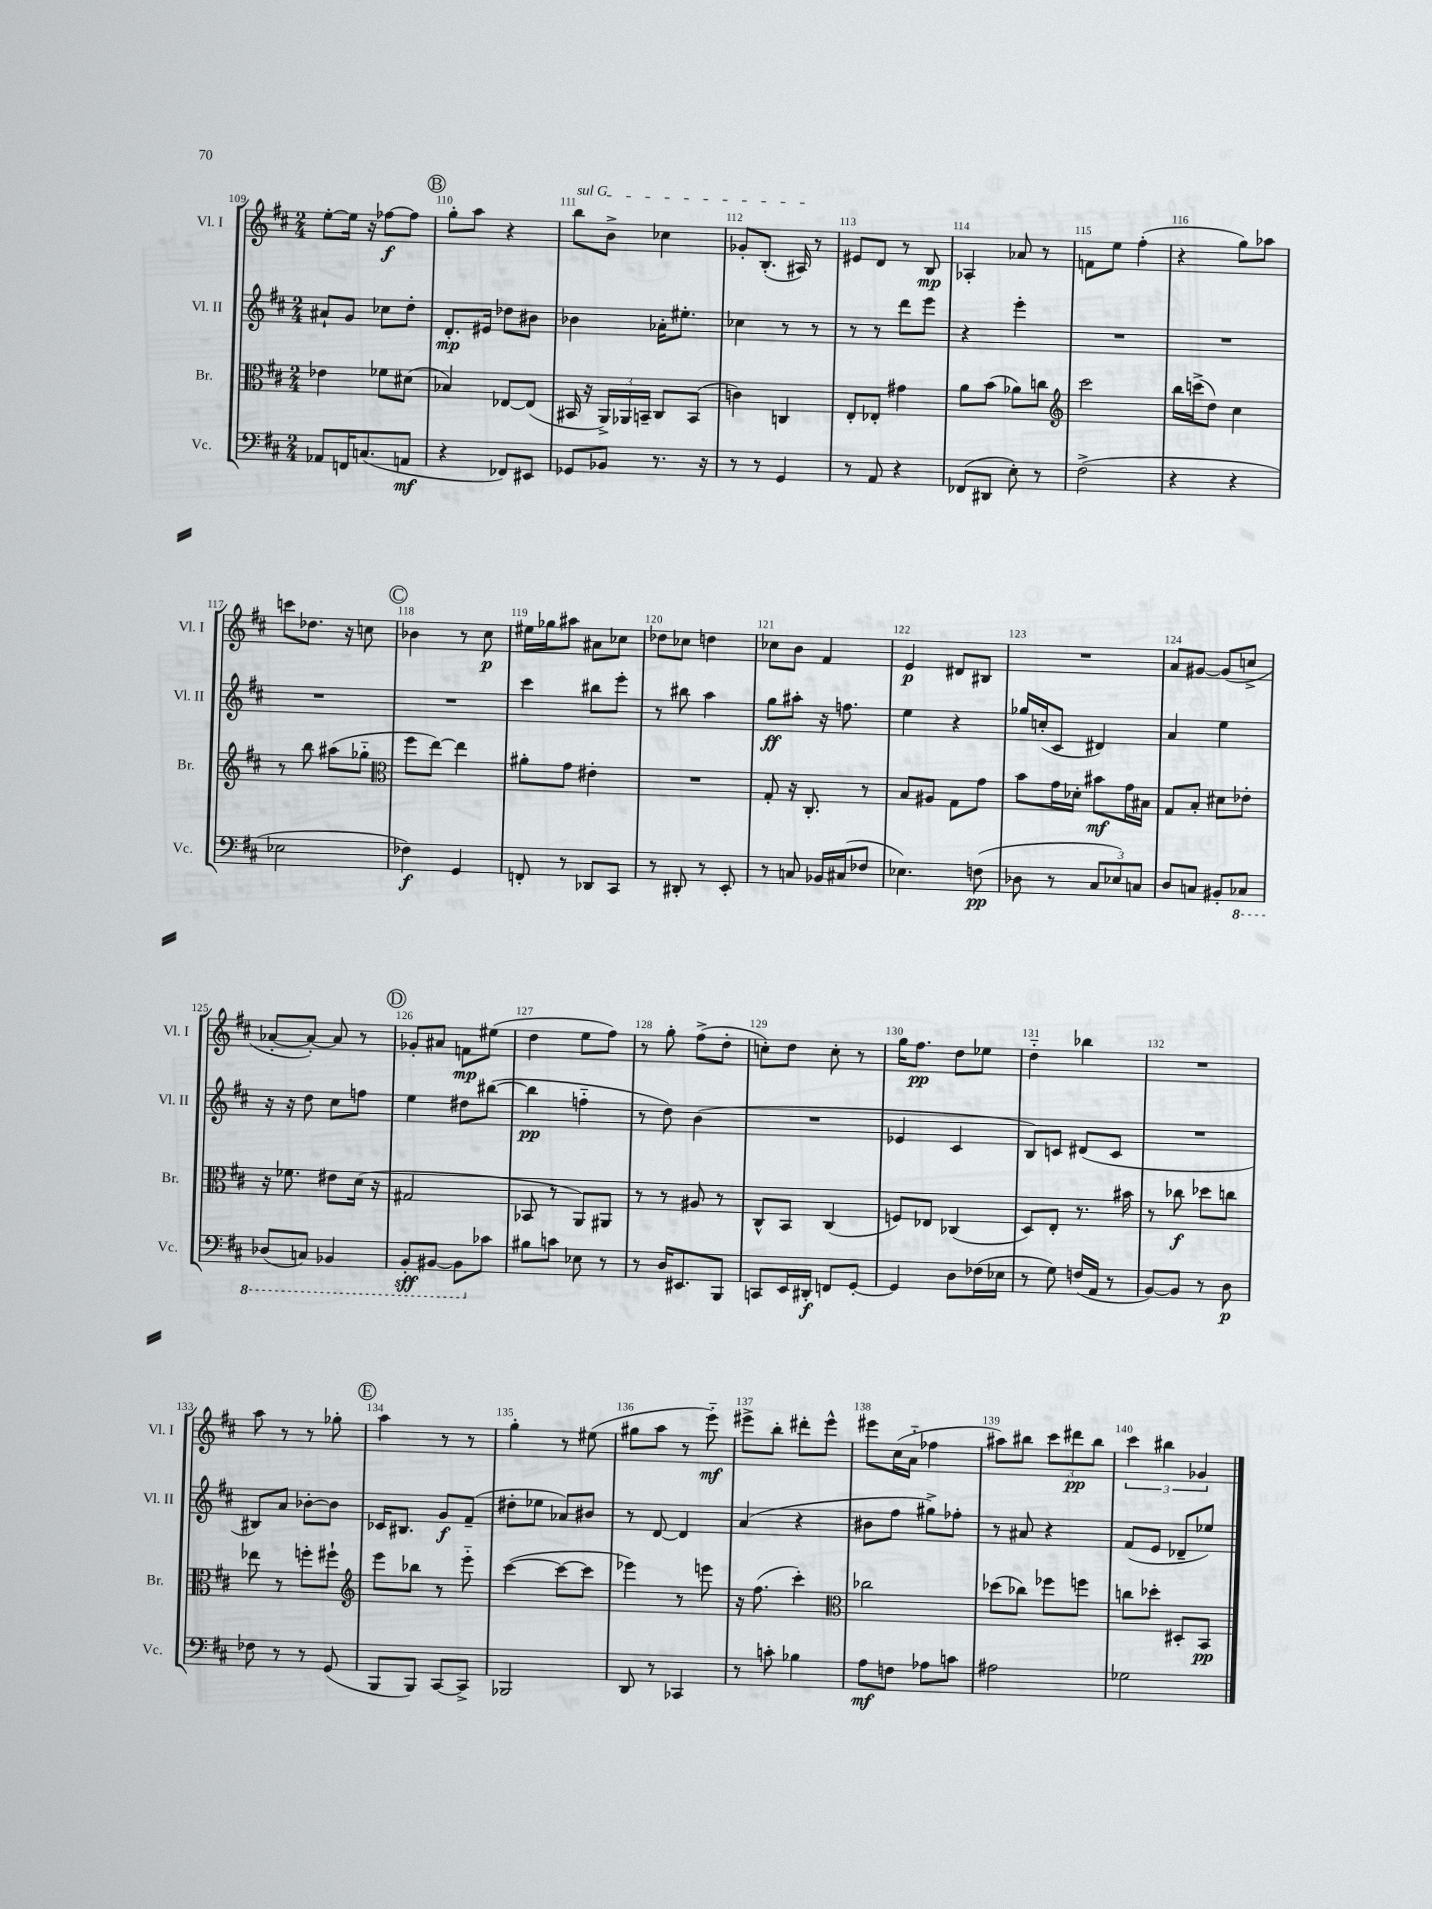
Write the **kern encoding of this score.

**kern	**dynam	**kern	**dynam	**kern	**dynam	**kern	**dynam
*part4	*part4	*part3	*part3	*part2	*part2	*part1	*part1
*staff4	*staff4	*staff3	*staff3	*staff2	*staff2	*staff1	*staff1
*I"Vc.	*	*I"Br.	*	*I"Vl. II	*	*I"Vl. I	*
*I'Vc.	*	*I'Br.	*	*I'Vl. II	*	*I'Vl. I	*
*clefF4	*	*clefC3	*	*clefG2	*	*clefG2	*
*k[f#c#]	*	*k[f#c#]	*	*k[f#c#]	*	*k[f#c#]	*
*M2/4	*	*M2/4	*	*M2/4	*	*M2/4	*
=109	=109	=109	=109	=109	=109	=109	=109
8AA-X/L	.	4e-X\	.	8a#X`/L	.	[8ee'\L	.
16FFn/K	.	.	.	8g/J	.	16ee\Jk]	.
(8.Cn/	.	.	.	.	.	16r	.
.	.	8f-X\L	.	8cc-X\L	.	[8ff-X\L	f
8AAn/J	mf	(8d#X\J	.	8dd'\J	.	8ff-\J]	.
!!LO:REH:place=s1:t=B
=110	=110	=110	=110	=110	=110	=110	=110
4r	.	4B-X/)	.	8.d'/L	mp	8gg'\L	.
.	.	.	.	.	.	8aa\J	.
.	.	.	.	16e#X/Jk	.	.	.
8FF-X/L)	.	[8E-X/L	.	8dd-X\L	.	4r	.
8EE#X/J	.	(8E-/J]	.	8b#X\J	.	.	.
=111	=111	=111	=111	=111	=111	=111	=111
!	!	!	!	!	!	!LO:TX:a:i:t=sul G	!
8GG-X/L	.	16BB#X/	.	4b-X\	.	8bb\L	.
.	.	16r	.	.	.	.	.
8BB-X/J	.	24AA^/LL)	.	.	.	8b^\J	.
.	.	24AA-X/	.	.	.	.	.
.	.	24BBn~/JJ	.	.	.	.	.
8.r	.	8C#/L	.	16a-X'\KL	.	4cc-X\	.
.	.	.	.	8.ee#X'\J	.	.	.
.	.	(8BB/J	.	.	.	.	.
16r	.	.	.	.	.	.	.
=112	=112	=112	=112	=112	=112	=112	=112
8r	.	4cn\)	.	4cc-X\	.	8g-X'/L	.
8r	.	.	.	.	.	(8.B'/J	.
4GG/	.	4Cn/	.	8r	.	.	.
.	.	.	.	.	.	16A#X/)	.
.	.	.	.	8r	.	8r	.
=113	=113	=113	=113	=113	=113	=113	=113
8r	.	8E'/L	.	8r	.	8e#X/L	.
8AA/	.	8E-X'/J	.	8r	.	8d/J	.
4r	.	4g#X\	.	8ddd\L	.	8r	.
.	.	.	.	8eee\J	.	8B/	mp
=114	=114	=114	=114	=114	=114	=114	=114
(8FF-X/L	.	8a\L	.	4r	.	4A-X'/	.
8DD#X/J	.	(8b\J	.	.	.	.	.
8E'\)	.	8a-X\L)	.	4eee'\	.	8a-X/	.
8r	.	8ccn\J	.	.	.	8r	.
=115	=115	=115	=115	=115	=115	=115	=115
*	*	*clefG2	*	*	*	*	*
(2F#^\	.	2ccc#\	.	2r	.	8fn\L	.
.	.	.	.	.	.	8ee\J	.
.	.	.	.	.	.	(4ff#'\	.
=116	=116	=116	=116	=116	=116	=116	=116
4r	.	16bb\LL	.	2r	.	4r	.
.	.	(16cccn^\J	.	.	.	.	.
.	.	8dd\J)	.	.	.	.	.
4r	.	4cc#\	.	.	.	8gg\L)	.
.	.	.	.	.	.	8aa-X\J	.
!!LO:LB:g=z
=117	=117	=117	=117	=117	=117	=117	=117
2E-X\	.	8r	.	2r	.	8cccn\L	.
.	.	8bb\	.	.	.	8.dd-X\J	.
.	.	(8aa#X\L	.	.	.	.	.
.	.	.	.	.	.	16r	.
.	.	8gg-X\J	.	.	.	8ccn\	.
!!LO:REH:place=s1:t=C
=118	=118	=118	=118	=118	=118	=118	=118
*	*	*clefC3	*	*	*	*	*
4F-X\)	f	8ff#\L	.	2r	.	4b-X\	.
.	.	[8ee\J)	.	.	.	.	.
4GG/	.	4ee\]	.	.	.	8r	.
.	.	.	.	.	.	8cc#\	p
=119	=119	=119	=119	=119	=119	=119	=119
8FFn'/	.	8a#X'\L	.	4ccc#\	.	16ee#X\LL	.
.	.	.	.	.	.	16gg-X\J	.
8r	.	8g\J	.	.	.	8aa#X\J	.
8DD-X/L	.	4e#X'\	.	8bb#X\L	.	8a#X\L	.
8CC#/J	.	.	.	8eee'\J	.	8cc-X\J	.
=120	=120	=120	=120	=120	=120	=120	=120
8r	.	2r	.	8r	.	8dd-X\L	.
8DD#X'/	.	.	.	8bb#X\	.	8cc-X\J	.
8r	.	.	.	4aa\	.	4ddn\	.
8EE'/	.	.	.	.	.	.	.
=121	=121	=121	=121	=121	=121	=121	=121
8r	.	8G'/	.	8gg\L	ff	8cc-X\L	.
8Cn/	.	16r	.	8aa#X'\J	.	8b\J	.
.	.	8.C#'/	.	.	.	.	.
16BB-X/LL	.	.	.	16r	.	4f#/	.
(16C#X/J	.	.	.	8.ffn\	.	.	.
8F-X/J	.	8r	.	.	.	.	.
=122	=122	=122	=122	=122	=122	=122	=122
4.E-X\)	.	8B/L	.	4ee\	.	4e/	p
.	.	8A#X/J	.	.	.	.	.
.	.	8G\L	.	4r	.	8d#X/L	.
(8Fn\	pp	8g\J	.	.	.	8B#X/J	.
=123	=123	=123	=123	=123	=123	=123	=123
8D-X\	.	8b\L	.	16gg-X/LL	.	2r	.
.	.	.	.	(16ccn'/J	.	.	.
8r	.	16g\L	.	8c#/J	.	.	.
.	.	16d-X'\JJ	.	.	.	.	.
12C#/L	.	8b#X\L	mf	4d#X/)	.	.	.
12E-X/)	.	.	.	.	.	.	.
.	.	16g\L	.	.	.	.	.
12Cn/J	.	.	.	.	.	.	.
.	.	16B#X\JJ	.	.	.	.	.
=124	=124	=124	=124	=124	=124	=124	=124
8D/L	.	8G/L	.	4a/	.	8a/L	.
8Cn/J	.	8B'/J	.	.	.	[8g#X/J	.
8BB#X'/L	.	8d#X\L	.	4ee\	.	(8g#/L]	.
*8ba	*	*	*	*	*	*	*
8CC-X/J	.	8e-X'\J	.	.	.	8ccn^/J	.
!!LO:LB:g=z
=125	=125	=125	=125	=125	=125	=125	=125
(8DD-X/L	.	16r	.	16r	.	[8a-X'/L	.
.	.	8.f-X\	.	16r	.	.	.
8CCn/J)	.	.	.	8dd\	.	8a-'/J_)	.
4BBB-X/	.	8e#X\L	.	8cc#\L	.	8a-/]	.
.	.	(16d\Jk	.	8ffn\J	.	8r	.
.	.	16r	.	.	.	.	.
!!LO:REH:place=s1:t=D
=126	=126	=126	=126	=126	=126	=126	=126
8BBB'/L	sff	2G#X/	.	4ee\	.	8g-X'/L	.
[8BBB#X/J	.	.	.	.	.	8a#X/J	.
8BBB#\L]	.	.	.	8dd#X\L	.	8fn\L	mp
*X8ba	*	*	*	*	*	*	*
8c-X\J	.	.	.	([8bb#X\J	.	(8ee#X\J	.
=127	=127	=127	=127	=127	=127	=127	=127
8B#X\L	.	8BB-X/	.	4bb#\]	pp	4dd\	.
8cn\J	.	8r	.	.	.	.	.
8E-X\	.	8AA/L)	.	4ffn\	.	8ee\L	.
8r	.	8AA#X/J	.	.	.	8ff#\J)	.
=128	=128	=128	=128	=128	=128	=128	=128
8r	.	8r	.	8r	.	8r	.
16D/KL	.	8r	.	8dd\)	.	8gg'\	.
8.EE#X/	.	.	.	.	.	.	.
.	.	8A#X/	.	(4b\	.	(8ff#^\L	.
8BBB/J	.	8r	.	.	.	8dd'\J	.
=129	=129	=129	=129	=129	=129	=129	=129
8CCn/L	.	8C#^^/L	.	2r	.	8ccn'\L)	.
16EE/L	.	8BB/J	.	.	.	8dd\J	.
16DD#X'/JJ	f	.	.	.	.	.	.
8FFn/L	.	(4C#/	.	.	.	8cc'\	.
[8GG'/J	.	.	.	.	.	8r	.
=130	=130	=130	=130	=130	=130	=130	=130
4GG/]	.	8Fn/L)	.	4e-X/	.	16gg\KL	.
.	.	.	.	.	.	8.ff#\J	pp
.	.	8E-X/J	.	.	.	.	.
8D\L	.	(4C-X/	.	4c#/	.	8dd\L	.
(16F-X\L	.	.	.	.	.	8ee-X\J	.
16E-X\JJ	.	.	.	.	.	.	.
=131	=131	=131	=131	=131	=131	=131	=131
8r	.	8D/L)	.	8B/L)	.	4dd\	.
8G\)	.	8E'/J	.	8cn/J	.	.	.
(16Fn/LL	.	8.r	.	(8d#X/L	.	4bb-X\	.
16AA/JJ	.	.	.	.	.	.	.
8r	.	.	.	8c/J	.	.	.
.	.	16b#X\	.	.	.	.	.
=132	=132	=132	=132	=132	=132	=132	=132
[8BB/L)	.	8r	.	2r	.	2r	.
8BB/J]	.	8cc-X\	f	.	.	.	.
8r	.	8dd-X\L	.	.	.	.	.
8D\	p	8ccn\J	.	.	.	.	.
!!LO:LB:g=z
=133	=133	=133	=133	=133	=133	=133	=133
8F-X\	.	8ee-X\	.	8B#X/L)	.	8aa\	.
8r	.	8r	.	8a/J	.	8r	.
8r	.	8ffn'\L	.	[8b-X'\L	.	8r	.
(8GG/	.	8ff#X`\J	.	8b-\J]	.	8gg-X'\	.
!!LO:REH:place=s1:t=E
=134	=134	=134	=134	=134	=134	=134	=134
*	*	*clefG2	*	*	*	*	*
8BBB/L	.	8eee\L	.	16c-X/KL	.	4aa\	.
.	.	.	.	8.B#X/J	.	.	.
8BBB/J)	.	8bb-X\J	.	.	.	.	.
[8CC#/L	.	8r	.	8g/L	f	8r	.
8CC#^/J]	.	8eee\	.	(8f#~/J	.	8r	.
=135	=135	=135	=135	=135	=135	=135	=135
2BBB-X/	.	([4ccc#\	.	8dd#X'\L	.	4gg'\	.
.	.	.	.	8ee-X\J	.	.	.
.	.	8ccc#\L_	.	8a-X/L)	.	8r	.
.	.	8ccc#\J]	.	8b#X/J	.	(8ee#X\	.
=136	=136	=136	=136	=136	=136	=136	=136
8DD/	.	4eee-X\)	.	8r	.	8gg#X\L	.
8r	.	.	.	[8d/	.	8aa\J	.
4CC-X/	.	8r	.	4d/]	.	8r	.
.	.	8eeen\	.	.	.	8eee\)	mf
=137	=137	=137	=137	=137	=137	=137	=137
8r	.	16r	.	(4a/	.	8eee#X^\L	.
.	.	(8.ff#\	.	.	.	.	.
8cn'\	.	.	.	.	.	8bb'\J	.
4B-X\	.	4ccc#'\)	.	4r	.	8ddd#X'\L	.
.	.	.	.	.	.	8eee#^^\J	.
=138	=138	=138	=138	=138	=138	=138	=138
*	*	*clefC3	*	*	*	*	*
8A\L	mf	2cc-X\	.	8b#X\L	.	8eee#X\L	.
8Fn\J	.	.	.	8ff#\J	.	(16cc#\L	.
.	.	.	.	.	.	16a\JJ	.
8A-X\L	.	.	.	8gg#X^\L)	.	4ff-X\	.
8cn\J	.	.	.	8ff-X'\J	.	.	.
=139	=139	=139	=139	=139	=139	=139	=139
2A#X\	.	(8dd-X\L	.	8r	.	8aa#X\L)	.
.	.	8cc-X\J)	.	8a#X/	.	8bb#X\J	.
.	.	8ff-X\L	.	4r	.	12ccc#\L	.
.	.	.	.	.	.	12ddd#X\	pp
.	.	8ffn\J	.	.	.	.	.
.	.	.	.	.	.	12bb#\J	.
=140	=140	=140	=140	=140	=140	=140	=140
2G-X\	.	8ccn\L	.	(8f#/L	.	6ccc#\	.
.	.	8dd-X'\J	.	8e/J	.	.	.
.	.	.	.	.	.	6bb#X\	.
.	.	8D#X'/L	.	8d-X~/L	.	.	.
.	.	.	.	.	.	6g-X/	.
.	.	8BB/J	pp	8ee-X/J)	.	.	.
==	==	==	==	==	==	==	==
*-	*-	*-	*-	*-	*-	*-	*-
